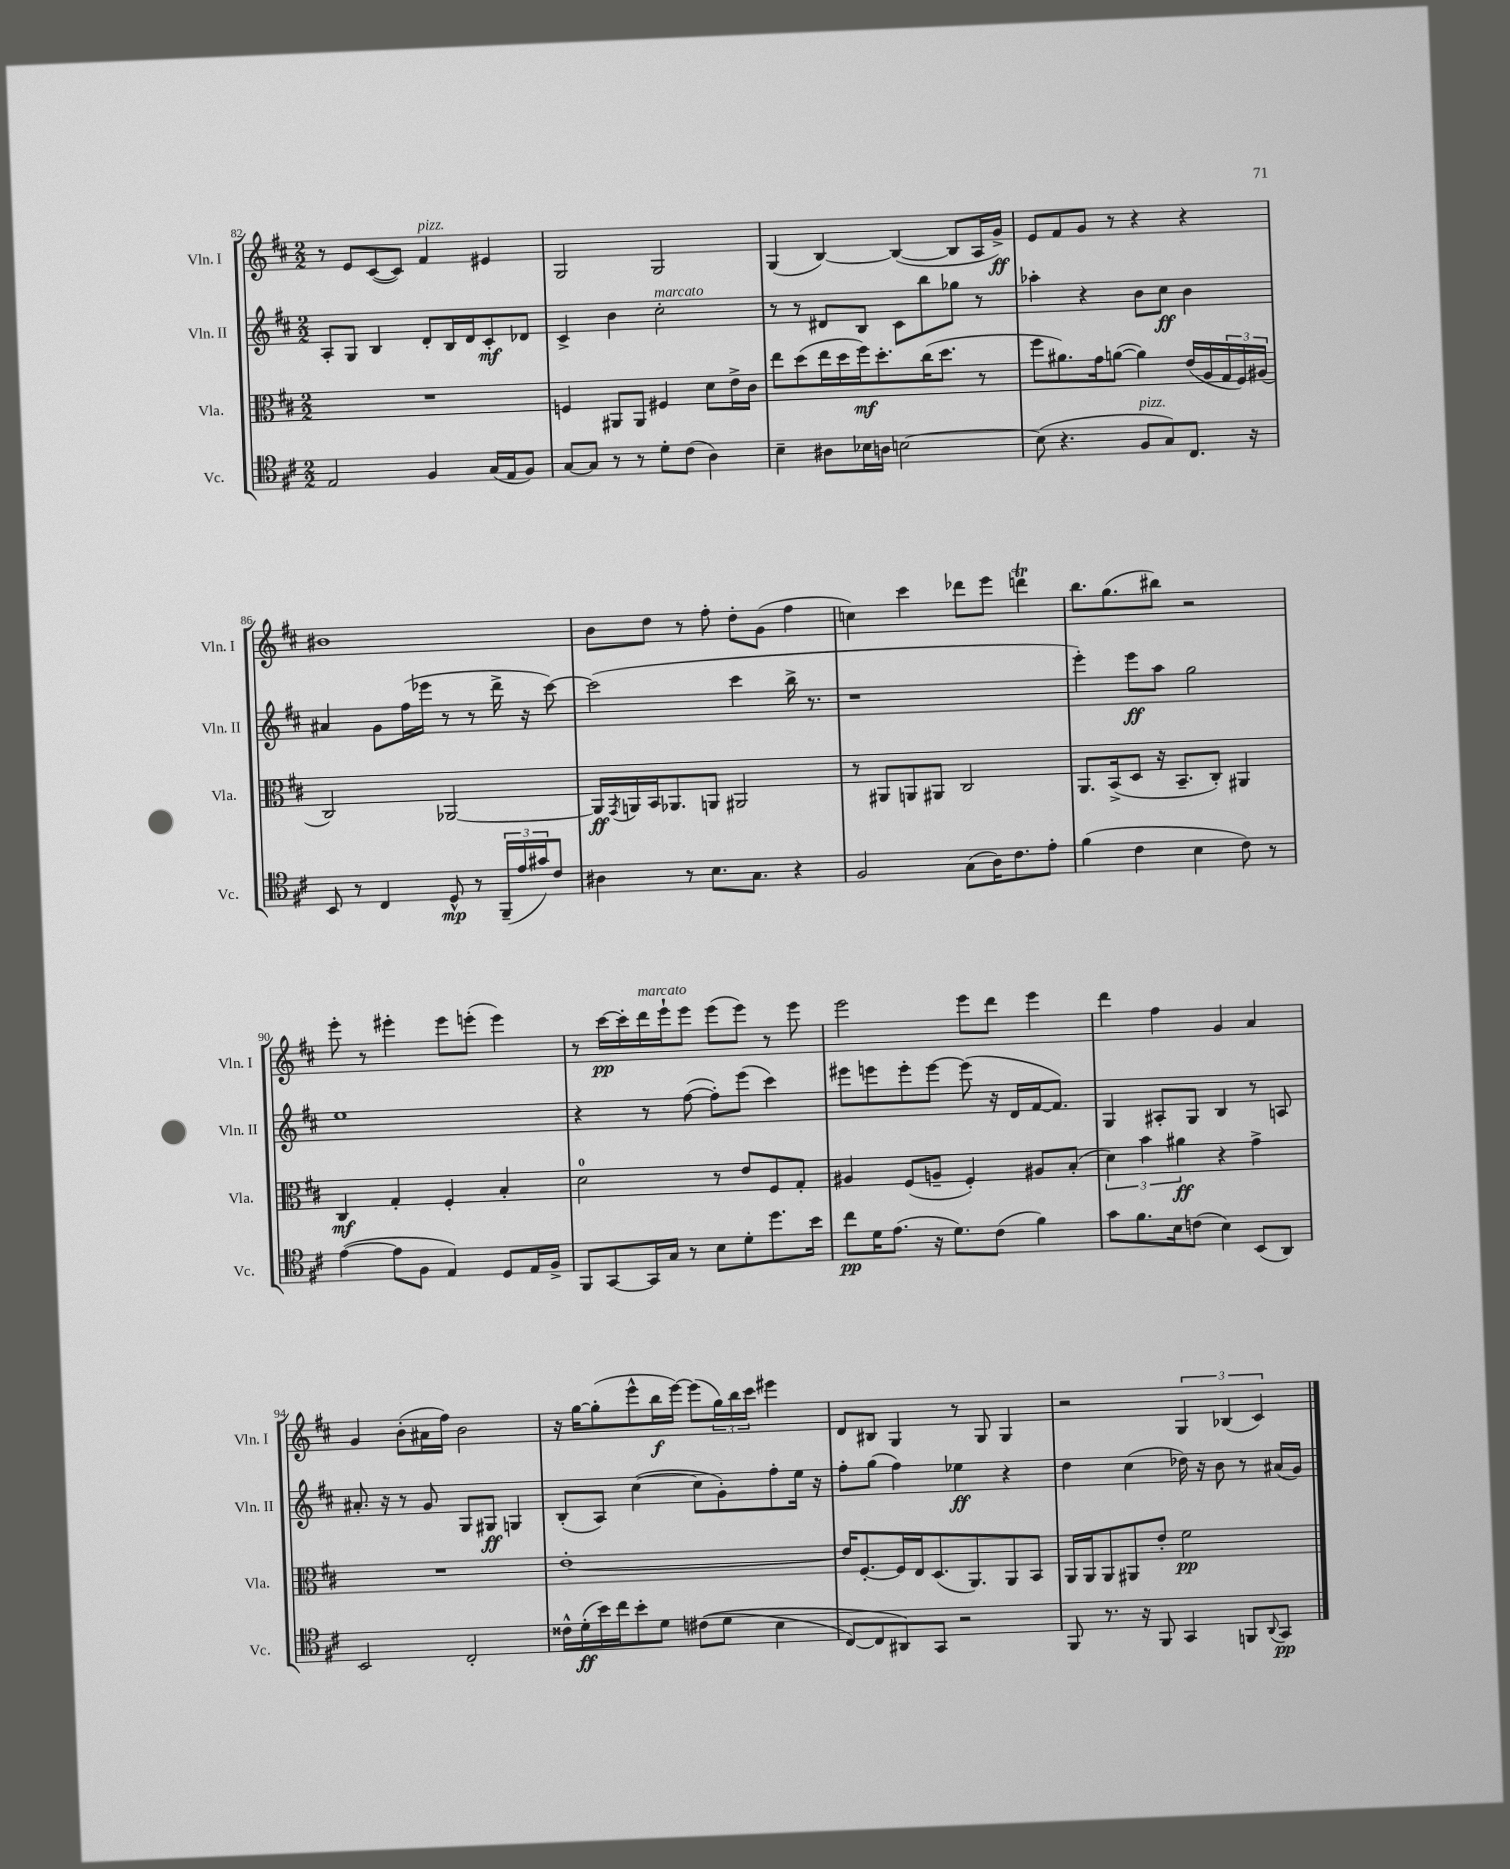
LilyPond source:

<<
\new StaffGroup <<
\new Staff = "s0" \with { instrumentName = "Vln. I" shortInstrumentName = "Vln. I" } {
    \clef treble \key d \major \numericTimeSignature \time 2/2
    r8 e'8 cis'8~( cis'8) fis'4^\markup { \italic "pizz." } eis'4 |
    g2 g2 |
    g4( b4~) b4~( b8 a16 g'16->\ff) |
    e'8 fis'8 g'8 r8 r4 r4 |
    bis'1 |
    b'8 d''8 r8 fis''8-. d''8-. g'8( fis''4 |
    c''4) cis'''4 des'''8 e'''8 d'''4\trill |
    b''8. g''8.( bis''8) r2 |
    e'''8-. r8 eis'''4-. eis'''8 e'''8-.( e'''4) |
    r8 cis'''16~\pp cis'''16-. d'''16^\markup { \italic "marcato" } e'''16-! e'''8 e'''8( e'''8) r8 e'''8 |
    e'''2 e'''8 d'''8 e'''4 |
    d'''4 fis''4 g'4 a'4 |
    g'4 b'8-.( ais'16 fis''16) b'2 |
    r16 g''16~ g''8-.( e'''8-^ b''16\f e'''16~) e'''8( \tuplet 3/2 { g''16) b''16 cis'''16 } eis'''4 |
    d'8 bis8 g4 r8 g8 g4 |
    r2 \tuplet 3/2 { g4 bes4( cis'4) } \bar "|." |
}
\new Staff = "s1" \with { instrumentName = "Vln. II" shortInstrumentName = "Vln. II" } {
    \clef treble \key d \major \numericTimeSignature \time 2/2
    a8-. g8 b4 d'8-. b16 d'16 cis'8-.\mf des'8 |
    cis'4-> b'4 cis''2-.^\markup { \italic "marcato" } |
    r8 r8 dis'8 b8 cis'8 b''8 ges''8 r8 |
    aes''4-. r4 b'8 cis''8\ff b'4 |
    ais'4 g'8 fis''16( ees'''16 r8 r8 d'''16-> r16 cis'''8~) |
    cis'''2( cis'''4 b''16-> r8. |
    r1 |
    e'''4-.) e'''8\ff a''8 g''2 |
    e''1 |
    r4 r8 fis''8~( fis''8-.) e'''8( cis'''4) |
    eis'''8 e'''8 e'''8-. e'''8~ e'''8( r16 d'16 fis'16~ fis'8.) |
    g4 ais8-. g8 b4 r8 a8 |
    ais'8.-. r16 r8 g'8 g8 gis8\ff g4 |
    b8-.( a8) cis''4~( cis''8 g'8-.) fis''8-. e''16 r16 |
    fis''8-. g''8( fis''4) ees''4\ff r4 |
    d''4 cis''4( des''16) r16 b'8 r8 ais'16( g'16) \bar "|." |
}
\new Staff = "s2" \with { instrumentName = "Vla." shortInstrumentName = "Vla." } {
    \clef alto \key d \major \numericTimeSignature \time 2/2
    R1 |
    f4 ais,8 ais,8 fis4 d'8 e'16-> cis'16 |
    e''8 d''8( e''16 d''16 fis''16\mf) d''8.-. cis''16( d''8. r8 |
    fis''8 ais'8.) g'16 a'8~( a'4) e'16( a16 \tuplet 3/2 { g16 fis16) ais16( } |
    cis2) aes,2~ |
    aes,16\ff \acciaccatura { g,8 } a,16 b,16 aes,8. a,8 ais,2 |
    r8 ais,8 a,8 ais,8 cis2 |
    a,8. b,16->( d8 r16 b,8.-- cis8-.) ais,4 |
    cis4\mf g4-. fis4-. b4-. |
    d'2-0 r8 e'8 fis8 g8-. |
    ais4 fis8( a8-- fis4-.) ais8 b8-.( |
    \tuplet 3/2 { d'4) b'4 ais'4\ff } r4 g'4-> |
    R1 |
    e'1~-. |
    e'16 fis8.~-. fis16 e16 d8.( a,8.) a,8 b,8 |
    a,16 a,16 a,8 ais,8 e'8-. fis'2\pp \bar "|." |
}
\new Staff = "s3" \with { instrumentName = "Vc." shortInstrumentName = "Vc." } {
    \clef tenor \key d \major \numericTimeSignature \time 2/2
    e2 fis4 g16( e16 fis8) |
    g8~ g8 r8 r8 d'8-. cis'8( a4) |
    b4-- ais8 bes16 a16 b2~ |
    b8( r4. fis8^\markup { \italic "pizz." } g8) cis8. r16 |
    b,8 r8 cis4 d8-^\mp r8 \tuplet 3/2 { fis,16--( e'16 gis'16) } cis'8 |
    ais4 r8 b8. g8. r4 |
    fis2 g8( a16) cis'8. e'8-. |
    fis'4( cis'4 b4 cis'8) r8 |
    e'4~( e'8 fis8 e4) d8 e16 fis16-> |
    fis,8 g,8~ g,16 g16 r8 b8 d'8-. d''8. b'16 |
    cis''8\pp d'16 e'8.( r16 d'8.) cis'8( fis'4) |
    g'8 fis'8. b16 c'8( b4) b,8( a,8) |
    b,2 cis2-. |
    cisis'16-^ d'16-.\ff( b'16) cis''16 b'8-. d'8 cis'8(\( d'8 b4 |
    cis8~) cis8 ais,8\) g,8 r2 |
    fis,8 r8. r16 fis,8 g,4 f,8 \appoggiatura { a,8 } g,8\pp \bar "|." |
}
>>
>>
\layout { \context { \Score currentBarNumber = #82 } }
